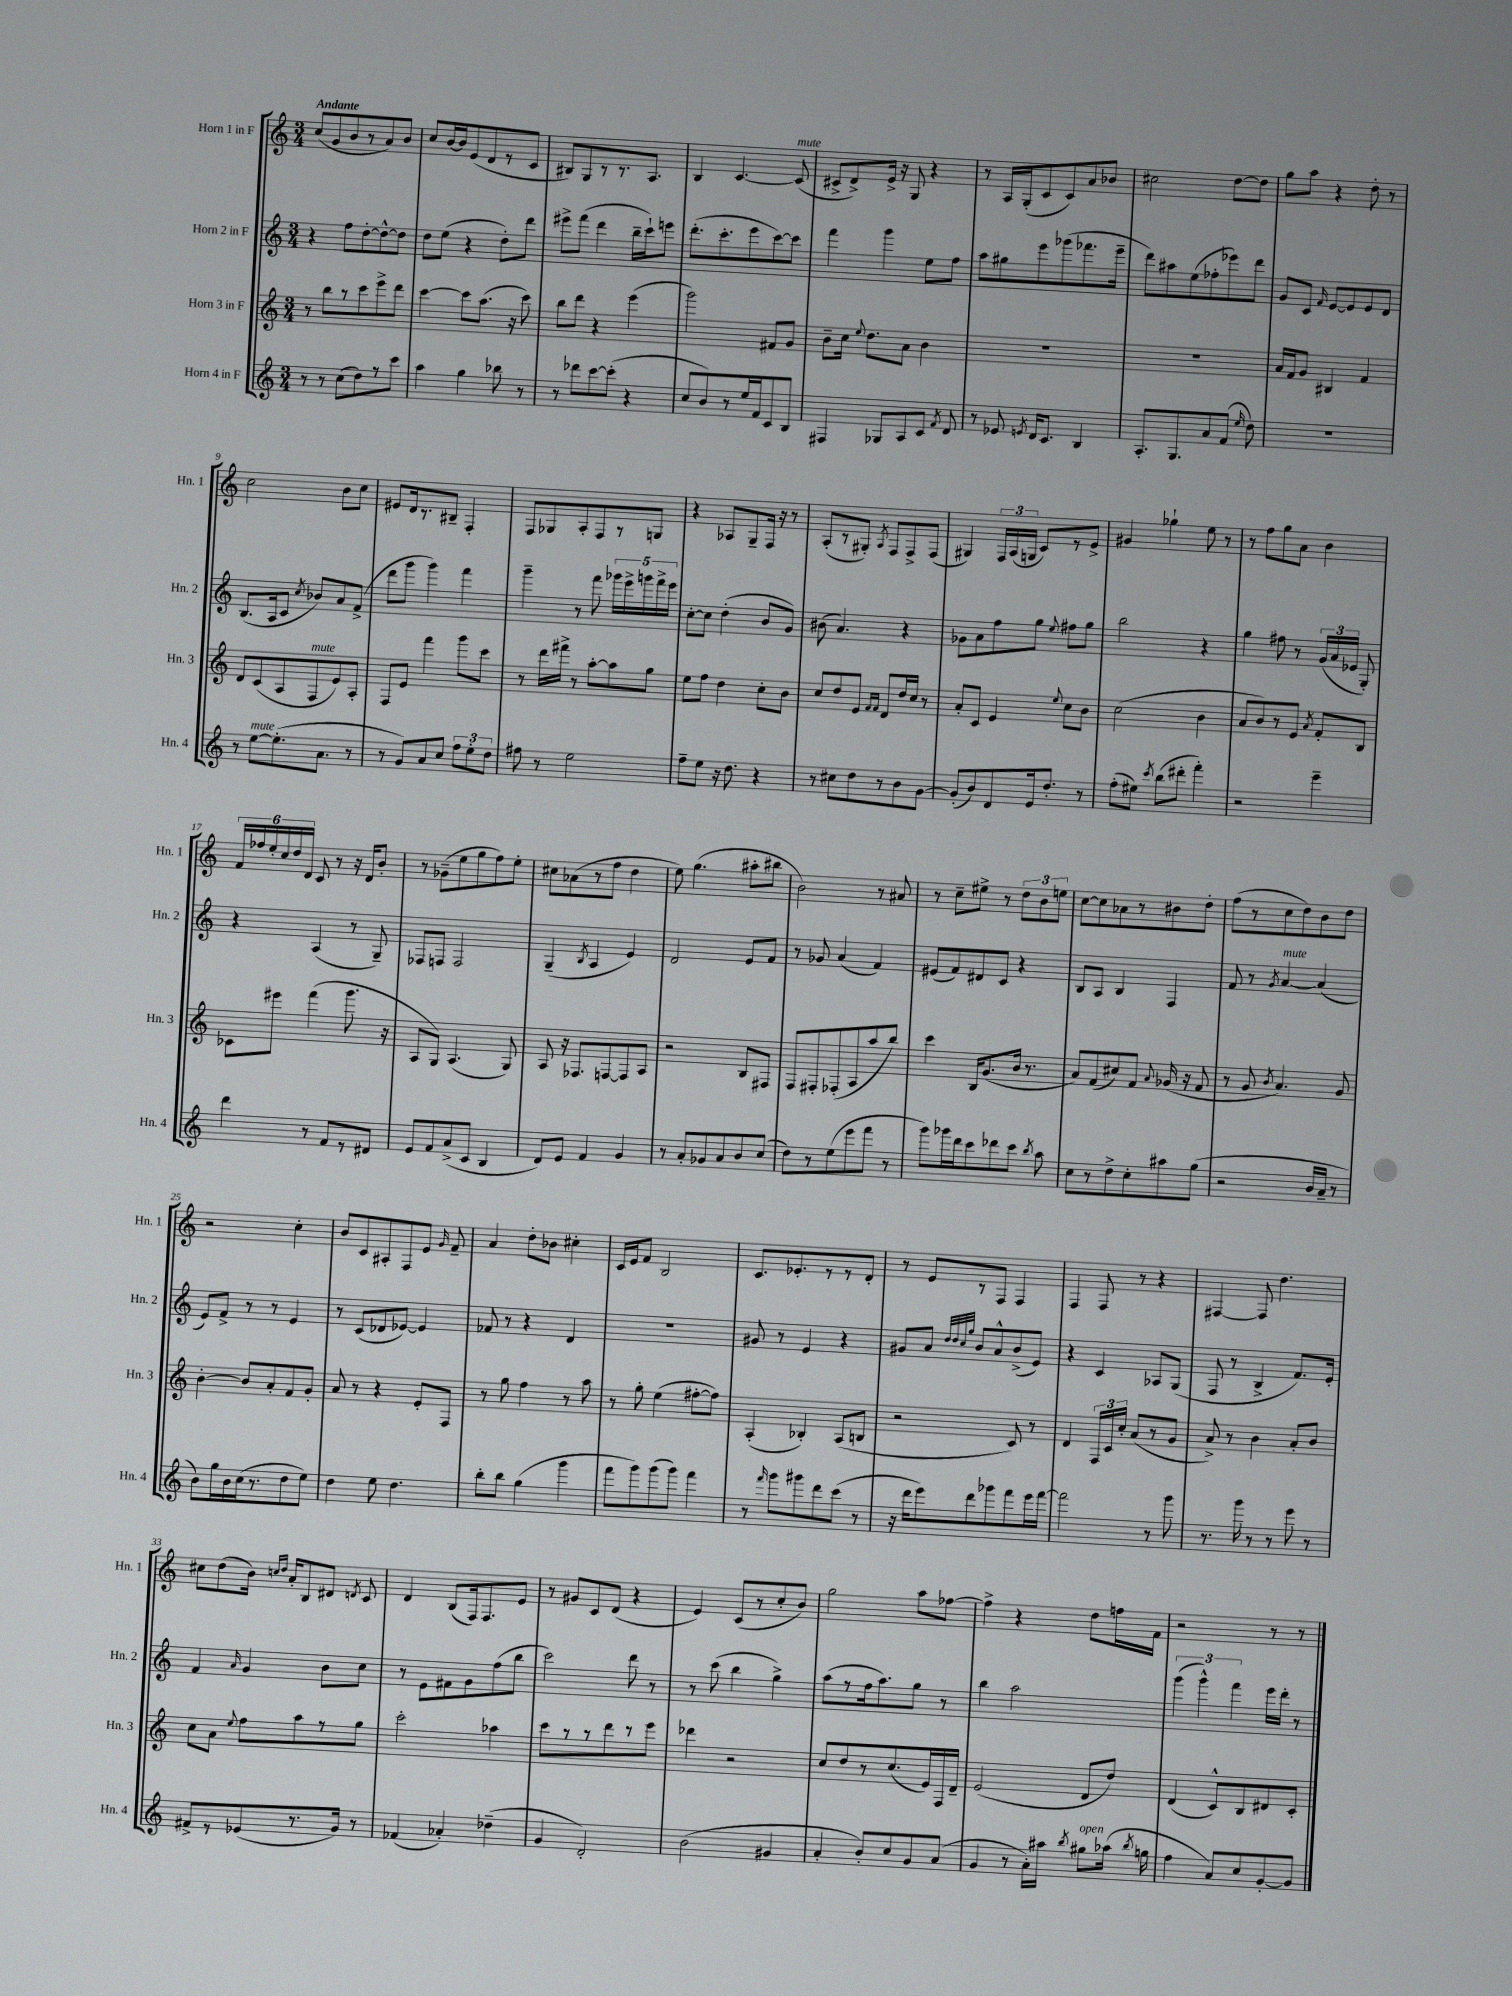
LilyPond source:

<<
\new StaffGroup <<
\new Staff = "s0" \with { instrumentName = "Horn 1 in F" shortInstrumentName = "Hn. 1" } {
    \clef treble \key c \major \numericTimeSignature \time 3/4 \tempo "Andante"
    \autoBeamOff c''8[( g'8 b'8 r8 a'8) b'8] |
    c''8[ b'16~ b'16 e'8( d'8 r8 c'8] |
    bis8[) g8 r8 r8. a8.] |
    b4 c'4.~ c'8^\markup { \italic "mute" }( |
    cis'8[-> d'8->) e'16]-> r16 g8 r4 |
    r8 a16[ g16-.( c'8 c'8) a'8 bes'8] |
    cis''2 d''8[~ d''8] |
    g''8[ a''8] r4 d''8-. r8 |
    c''2 b'8[ c''8] |
    eis'8[ d'16 r8. bis8]-- f4-. |
    f8[ ges8 a8-. f8 r8 g8] |
    r4 aes8[ g8-- f16] r16 r8 |
    a8[-.( r8 gis8]-.) \acciaccatura { a8 } f8[ f8-> f8]( |
    gis4) \tuplet 3/2 { f16[ a16( g16] } c'8[) r8 e'8]-> |
    gis'4 ges''4-! e''8 r8 |
    r8 f''8[ g''8 a'8] b'4 |
    \tuplet 6/4 { f'16[ fes''16 e''16-. c''16 d''16 d'16] } c'8 r8 r16 d'16[ b'8]-. |
    r8 ges'8[--( e''8 g''8 f''8) e''8]-. |
    cis''8[ aes'8( r8 f''8] d''4 |
    e''8) g''4.( ais''8[-. bis''8] |
    b'2) r8 ais'8 |
    r8 c''8[-- eis''8]-> r8 \tuplet 3/2 { d''8[ b'8 e''8] } |
    c''8[~ c''8 aes'8 r8 bis'8 d''8]-. |
    f''8[( r8 c''8 d''8) b'8 d''8] |
    r2 c''4-. |
    b'8[ c'8 ais8-. f8 e'8] \grace { g'16 } f'8-- |
    a'4 d''8[-. bes'8] cis''4-. |
    c'16[ e'16 f'8] b2 |
    c'8.[ ees'8.-. r8 r8 d'8]-. |
    r8 e'8[ r8 f8] f4 |
    f4 f8 r8 r4 |
    fis4~ fis8 d''4. |
    cis''8[ d''8( b'16]) \grace { c''16[ d''16] } a'16[-. b8 dis'8] \acciaccatura { d'8 } c'8 |
    d'4 b8[( f16) f8. e'8] |
    r8 gis'8[ c'8 d'8]( r4 |
    e'4) c'8[( r8 c''8-. b'8]) |
    g''2 a''8[ fes''8]~ |
    fes''4-> r4 d''8[ f''16 f'16] |
    r2 r8 r8 \bar "|." |
}
\new Staff = "s1" \with { instrumentName = "Horn 2 in F" shortInstrumentName = "Hn. 2" } {
    \clef treble \key c \major \numericTimeSignature \time 3/4
    \autoBeamOff r4 f''8[ d''8~-. d''8~-^ d''8] |
    d''8[ e''8]( r4 d''8[-.) d'''8] |
    eis'''8[-> f'''8]( d'''4 b''16[-- c'''16-!) e'''8] |
    d'''8.[-.( c'''8.-. e'''8 c'''8~) c'''8] |
    f'''4 g'''4 e''8[ f''8] |
    a''8[ gis''8 e'''8 ges'''8( fes'''8. e'''16]-- |
    d'''8[) ais''8 e''8( fes''8-. ees'''8) d'''8] |
    g'8[ c'8] \grace { f'16 } e'8[~ e'8 e'8 d'8] |
    b8.[( a16 c'8] \acciaccatura { c''8 } bes'8[) a'8 f'8]->( |
    d'''8[ g'''8] g'''4) f'''4 |
    g'''4-- r8 f'''8 \tuplet 5/4 { ges'''16[ e'''16-> g'''16 f'''16-> e'''16] } |
    c''8[~-. c''8] d''4-.( b'8[ g'8]) |
    bis'8( a'4.) r4 |
    ges'8[ a'8 f''8 g''8] \appoggiatura { e''8 } fis''8[ g''8] |
    b''2 r4 |
    g''4 fis''8 r8 \tuplet 3/2 { g'16[( a'16 ees'16] } g8-.) |
    r4 a4( r8 g8--) |
    fes8[ f8] f2 |
    g4--( \acciaccatura { b8 } a4 e'4) |
    d'2 e'8[ f'8] |
    r8 ges'8 a'4( f'4) |
    eis'8[( f'8) dis'8 c'8] r4 |
    b8[ a8] b4 f4 |
    f'8 r8 \acciaccatura { g'8 } a'4~^\markup { \italic "mute" } a'4( |
    e'8[) f'8]-> r8 r8 e'4 |
    r8 c'8[( des'8 ees'8]~) ees'4 |
    fes'8 r8 r4 d'4 |
    R2. |
    gis'8 r8 e'4 r4 |
    gis'8[ a'8] \grace { d''32[ d''32 c''32 g''32] } b'8[ a'8-^ b'8->( e'8]) |
    r4 c'4 aes8[ g8]( |
    f8 r8 b4-> f'8.[) e'16]-. |
    f'4 \grace { a'16 } g'4 b'8[ c''8] |
    r8 e'8[ fis'8 g'8 f''8( b''8] |
    c'''2) d'''8 r8 |
    r8 c'''8( b''4 g''4->) |
    a''8[( r8 f''16 a''8.) g''8] r8 |
    b''4 a''2 |
    \tuplet 3/2 { g'''4( g'''4-^) f'''4 } e'''16[ d'''16]-. r8 \bar "|." |
}
\new Staff = "s2" \with { instrumentName = "Horn 3 in F" shortInstrumentName = "Hn. 3" } {
    \clef treble \key c \major \numericTimeSignature \time 3/4
    \autoBeamOff r8 b''8[ r8 c'''8 e'''8-> d'''8] |
    c'''4~ c'''8[ a''8.]( r16 c'''8) |
    b''8[ d'''8] r4 e'''4( |
    g'''2) fis'8[ g'8] |
    b'8[-- c''16] \appoggiatura { e''8 } d''8.[ a'8] b'4 |
    R2. |
    R2. |
    a'16[ f'16 g'8] bis4 f'4 |
    d'8[ c'8( a8 f8^\markup { \italic "mute" } e'8) a8]-. |
    f8[ e'8] f'''4 g'''8[ c'''8] |
    r8 d'''16[ fis'''16]-> r8 a''8[~-. a''8 g''8] |
    e''8[ f''8] d''4 c''8[-. b'8] |
    c''8[ d''8 e'8] \grace { f'16[ f'16] } d'8[ d''16 c''16] r8 |
    a'8[-. c'8] e'4 \appoggiatura { e''8 } c''8[ b'8] |
    c''2( b'4 |
    a'8[ b'8) r8 e'8] \acciaccatura { a'8 } f'8[-. b8] |
    ces'8[ eis'''8] f'''4( g'''8. r16 |
    a8[ g8]) a4.( g8) |
    a8 r16 fes8.[ f8~ f8 a8] |
    r2 b8[ fis8] |
    f8[ fis8-. fes8-.( a8 a''8 b''8]) |
    c'''4 b16[ g'8.( b'16] r8. |
    a'8[) f'8( cis''8) f'8] \appoggiatura { a'8 } ges'16( r16 f'8 |
    r8 g'8 \acciaccatura { b'8 } a'4.) g'8 |
    b'4~-. b'8[ a'8-. f'8 g'8]-. |
    a'8 r8 r4 e'8[-. f8] |
    r8 g''8 f''4 r8 a''8 |
    r8 g''8-. e''4( fis''8[~-. fis''8]) |
    a4-.( bes4-.) a8[( b8] |
    r2 c'8) r8 |
    d'4 \tuplet 3/2 { f16[ c'16 c''16]-. } a'8[( r8 g'8] |
    a'8->) r8 b'4 a'8[-. b'8] |
    c''8[ a'8] \appoggiatura { e''8 } f''8[ a''8 r8 g''8] |
    c'''2-. aes''4 |
    c'''8[ r8 r8 d'''8 r8 e'''8] |
    des'''4 r2 |
    c''8[ d''8 r8 c''8.( e'16) f16 d'16]-- |
    e'2( d'8[ d''8]) |
    d'4( c'8[-^) b8 dis'8 c'8]-. \bar "|." |
}
\new Staff = "s3" \with { instrumentName = "Horn 4 in F" shortInstrumentName = "Hn. 4" } {
    \clef treble \key c \major \numericTimeSignature \time 3/4
    \autoBeamOff r8 r8 c''8[( d''8) r8 c'''8] |
    a''4 g''4 bes''8 r8 |
    r8 des'''8[ c'''8~ c'''8]-.( r4 |
    c''8[ b'8) r8 e''16 f'16 c'8 b8] |
    fis4 ges8[ a8 c'8] \acciaccatura { f'8 } d'8 |
    r8 ees'8 \acciaccatura { e'8 } d'16[ c'8.] b4 |
    a8.[-. g8. a'8 f'8]( \grace { e''16 } d''8) |
    r2. |
    r8 e''8[~^\markup { \italic "mute" } e''8.-.( a'8.] r8 |
    r8 g'8[) a'8 c''8] \tuplet 3/2 { f''8[ e''8-. d''8] } |
    fis''8 r8 e''2 |
    f''8[-- e''8] r16 d''8. r4 |
    r8 cis''8[ d''8 r8 b'8 g'8]~ |
    g'8[-.( b'8) d'8 e'16 d''8.]-. r8 |
    f''8[-.( eis''8]) \acciaccatura { c'''8 } b''8[( dis'''8]-. f'''4-.) |
    r2 e'''4-- |
    d'''4 r8 f'8[ r8 dis'8] |
    e'8[ f'8 a'8->( c'8] b4 |
    d'8[) e'8] f'4 g'4 |
    r8 a'8[-. ges'8 a'8 b'8 c''8]( |
    d''8[) r8 e''8( e'''8 f'''8] r8 |
    g'''8[) ges'''16 d'''16 c'''8 des'''8 c'''8] \acciaccatura { b''8 } a''8 |
    c''8[ r8 d''8-> c''8-. ais''8 g''8]( |
    r2 b'16[ a'16]-- r8 |
    b'8[) g''16 b'16 c''16( r8. d''8 e''8]) |
    d''4 e''8 d''4. |
    b''8[-. b''8] g''4( g'''4 |
    f'''8[ g'''8) g'''8( g'''8]) f'''4 |
    r8 \grace { f'''16 } g'''8[ gis'''8 d'''8 c'''8]( r8 |
    r16 d'''16[ e'''8) d'''8 ges'''8 f'''8 e'''16 f'''16]~ |
    f'''2 r8 g'''8 |
    r8. g'''16 r8 r8 e'''8 r8 |
    fis'8[-> r8 ees'8( r8. g'16]) r8 |
    fes'4( aes'4-.) des''4--( |
    g'4 d'2-.) |
    b'2( gis'4 |
    a'4-. b'8[-.) c''8 g'8 a'8]( |
    g'4 r8 a'16[-.) ais''16] \acciaccatura { b''8 } gis''8[^\markup { \italic "open" } aes''16]( \acciaccatura { b''8 } g''16 |
    f''4 a'8[) c''8 g'8~-. g'8] \bar "|." |
}
>>
>>
